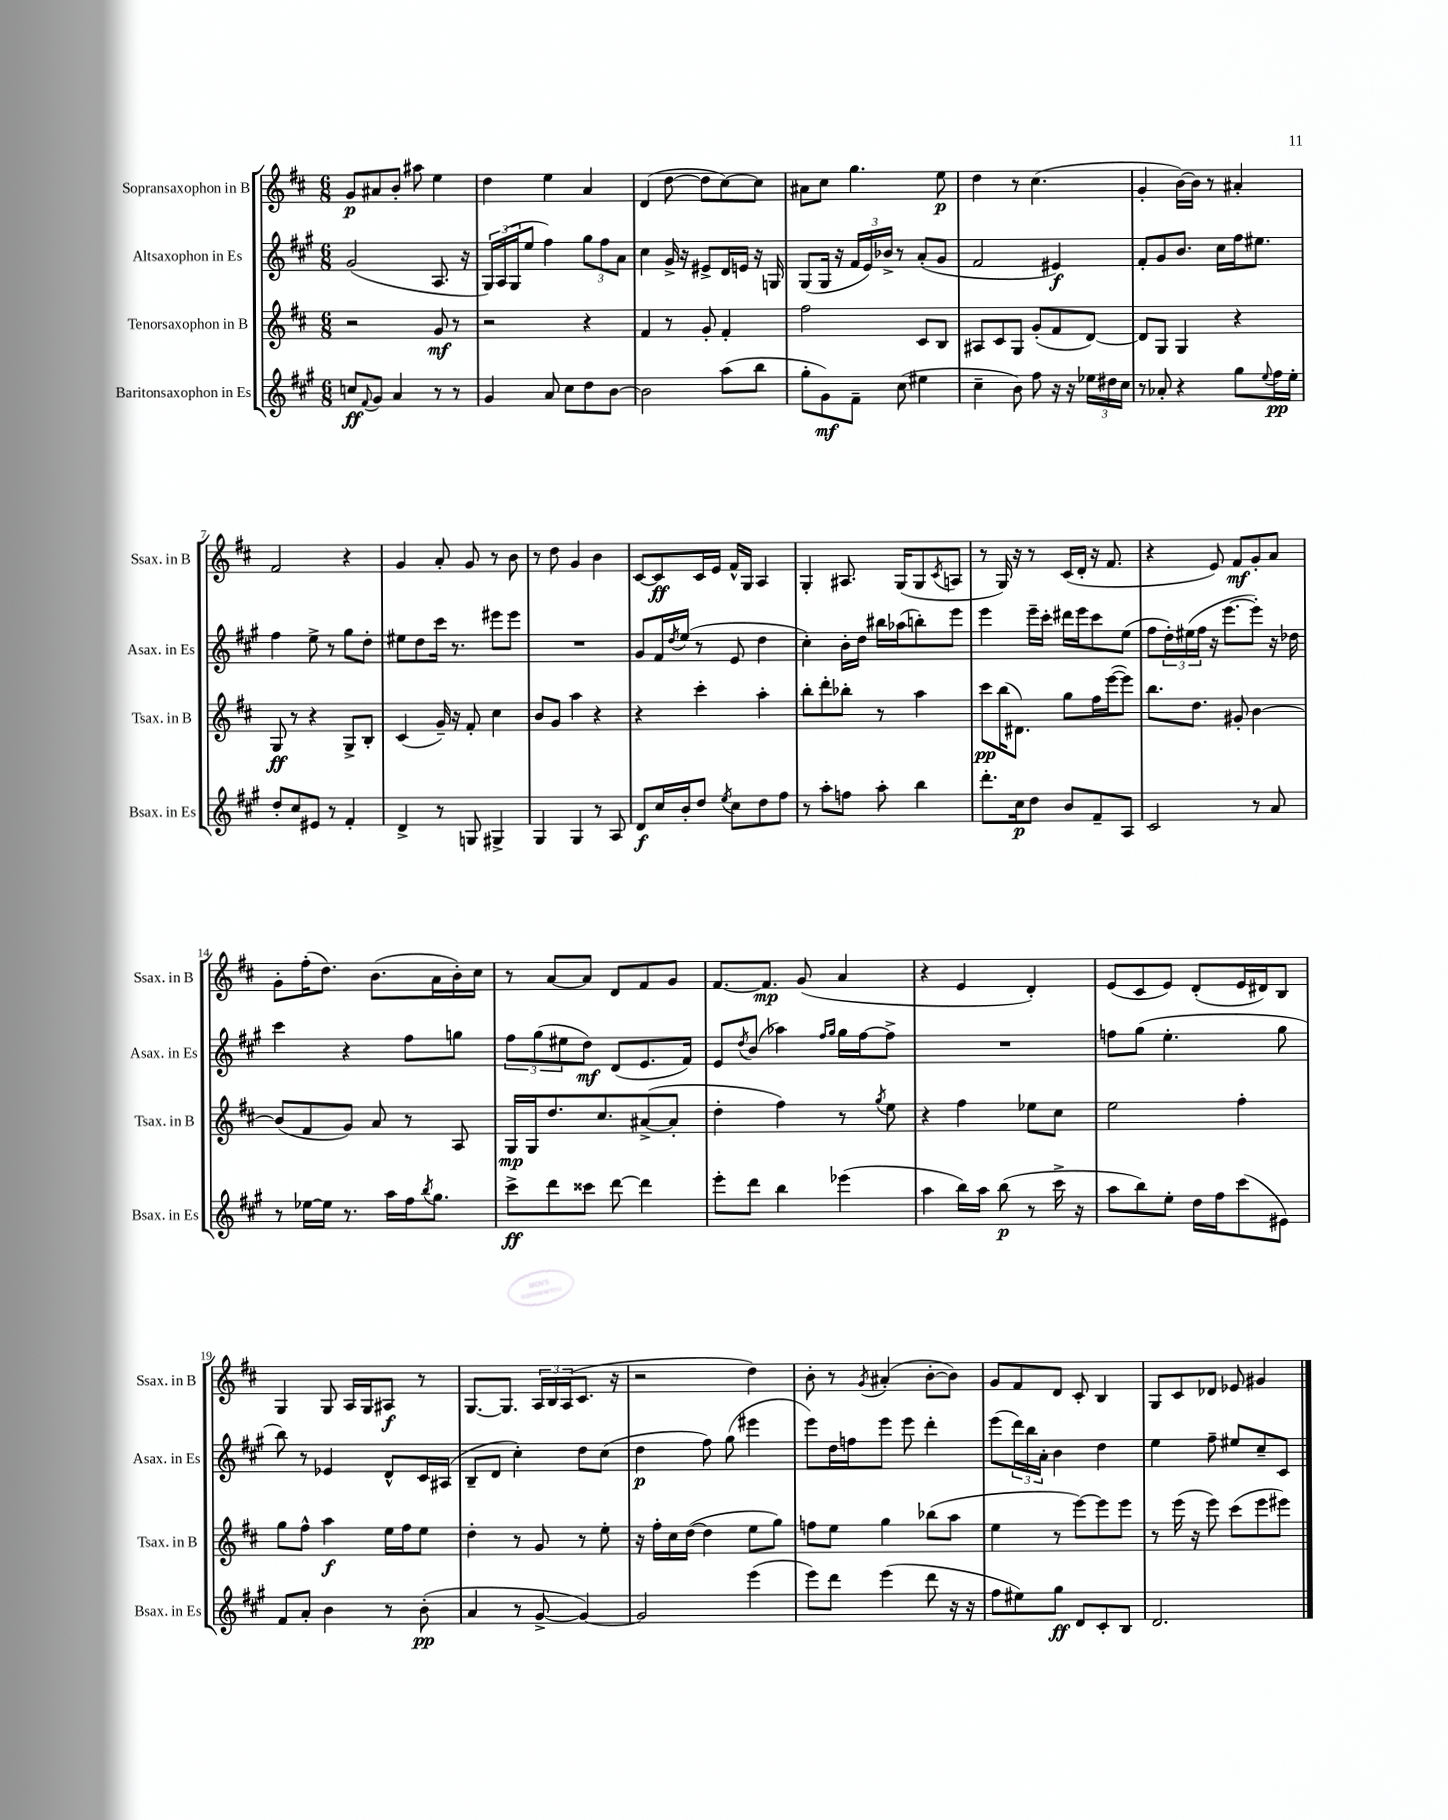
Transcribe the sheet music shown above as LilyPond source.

<<
\new StaffGroup <<
\new Staff = "s0" \with { instrumentName = "Sopransaxophon in B" shortInstrumentName = "Ssax. in B" } {
    \clef treble \key d \major \numericTimeSignature \time 6/8
    g'8\p ais'8 b'8-. ais''8 e''4 |
    d''4 e''4 a'4 |
    d'4( d''8~ d''8 cis''8~) cis''8 |
    ais'8 cis''8 g''4. e''8\p |
    d''4 r8 cis''4.( |
    g'4-. b'16~) b'16 r8 ais'4-. |
    fis'2 r4 |
    g'4 a'8-. g'8 r8 b'8 |
    r8 d''8 g'4 b'4 |
    cis'8~ cis'8\ff cis'16 e'16 fis'16-^ g16 a4 |
    g4-. ais8. g16( g8 \acciaccatura { cis'8 } a8 |
    r8 g16) r16 r8 cis'16( d'16-. r16 fis'8. |
    r4 e'8) fis'8\mf g'8-. a'8 |
    g'8-. fis''16-.( d''8.) b'8.( a'16 b'16-.) cis''16 |
    r8 a'8~ a'8 d'8 fis'8 g'8 |
    fis'8.~ fis'8.\mp g'8( a'4 |
    r4 e'4 d'4-.) |
    e'8( cis'8 e'8) d'8-.( e'16 dis'16) b8 |
    g4 g8 a16 g16 ais8\f r8 |
    g8.~ g8. \tuplet 3/2 { a16 b16 a16( } cis'8. r16 |
    r2 d''4) |
    b'8-. r8 \acciaccatura { g'8 } ais'4-.( b'8~-. b'8) |
    g'8 fis'8 d'8 cis'8-. b4 |
    g8 cis'8 des'8 ees'8 gis'4 \bar "|." |
}
\new Staff = "s1" \with { instrumentName = "Altsaxophon in Es" shortInstrumentName = "Asax. in Es" } {
    \clef treble \key a \major \numericTimeSignature \time 6/8
    gis'2( a8. r16 |
    \tuplet 3/2 { gis16) a16( gis16 } e''8 fis''4) \tuplet 3/2 { gis''8 fis''8 a'8 } |
    cis''4 gis'16-> r16 eis'8-> d'16 e'16 r16 g16 |
    gis8( gis16 r16 \tuplet 3/2 { fis'16 e'16) bes'16-> } r8 a'8-.( gis'8 |
    fis'2 eis'4\f) |
    fis'8-. gis'8 b'8. cis''16 fis''16 eis''8. |
    fis''4 e''8-> r8 gis''8 d''8-. |
    eis''8 d''8 cis'''16 r8. eis'''8 eis'''8 |
    R2. |
    gis'8 fis'16 \acciaccatura { d''8 } e''16( r8 e'8 d''4 |
    cis''4-.) b'16-. d''16 bis''16 aes''16( b''8-.) e'''8 |
    e'''4 e'''16-- cis'''16-. dis'''16 e'''16 cis'''8 e''8( |
    fis''8 \tuplet 3/2 { d''16-.) eis''16( fis''16 } r16 e'''8.~ e'''8-.) r16 des''16 |
    cis'''4 r4 fis''8 g''8 |
    \tuplet 3/2 { fis''8 gis''8( eis''8 } d''8\mf) d'8( e'8. fis'16) |
    e'8 \acciaccatura { d''8 } b'8( aes''4) \grace { fis''16 gis''16 } gis''16 fis''16~ fis''8-> |
    R2. |
    f''8 gis''8( e''4.-. gis''8 |
    b''8) r8 ees'4 d'8-^ cis'16 ais16( |
    b8-- d'8 cis''4-.) d''8 cis''8( |
    d''4\p fis''8) gis''8( eis'''4 |
    e'''8) d''16 f''16 e'''8 e'''8 d'''4-. |
    e'''8( \tuplet 3/2 { d'''16) b''16 a'16-. } b'4 d''4 |
    e''4 fis''8-- eis''8 cis''8-- cis'8 \bar "|." |
}
\new Staff = "s2" \with { instrumentName = "Tenorsaxophon in B" shortInstrumentName = "Tsax. in B" } {
    \clef treble \key d \major \numericTimeSignature \time 6/8
    r2 g'8\mf r8 |
    r2 r4 |
    fis'4 r8 g'8-. fis'4-. |
    fis''2 cis'8 b8 |
    ais8 cis'8 g8 g'8-.( fis'8 d'8~) |
    d'8 g8 g4 r4 |
    g8\ff r8 r4 g8-> b8-. |
    cis'4( g'16--) r16 fis'8-. cis''4 |
    b'8 g'8 a''4 r4 |
    r4 cis'''4-. a''4-. |
    b''8-. d'''8-. bes''8-. r8 a''4 |
    cis'''8\pp b''16( dis'8.) g''8 fis''16 e'''16~( e'''8) |
    b''8. d''8. gis'8-. b'4~ |
    b'8( fis'8 g'8) a'8 r8 a8 |
    g16\mp g16 d''8. cis''8. ais'8~->( ais'8-. |
    d''4-. fis''4) r8 \acciaccatura { g''8 } e''8 |
    r4 fis''4 ees''8 cis''8 |
    e''2 fis''4-. |
    g''8 fis''8-^ a''4\f e''16 fis''16 e''8 |
    d''4-. r8 g'8 r8 e''8-. |
    r16 fis''16-. cis''16 d''16~( d''4 e''8 g''8) |
    f''8 e''8 g''4 bes''8( a''8 |
    e''4 r8 e'''8~) e'''8 e'''8 |
    r8 e'''16( r16 e'''8) cis'''8( e'''8 eis'''8) \bar "|." |
}
\new Staff = "s3" \with { instrumentName = "Baritonsaxophon in Es" shortInstrumentName = "Bsax. in Es" } {
    \clef treble \key a \major \numericTimeSignature \time 6/8
    c''8\ff \appoggiatura { fis'8 } gis'8 a'4 r8 r8 |
    gis'4 a'8 cis''8 d''8 b'8~ |
    b'2 a''8( b''8 |
    gis''8-. gis'8\mf) fis'8-- cis''8( eis''4 |
    cis''4-- b'8) fis''8 r16 r16 \tuplet 3/2 { ees''16 dis''16 cis''16 } |
    r8 aes'8-. r4 gis''8 \appoggiatura { e''8 } fis''16\pp e''16-. |
    d''8-. cis''8 eis'8 r8 fis'4-. |
    d'4-> r8 g8 gis4-> |
    gis4 gis4 r8 a8 |
    d'8\f cis''16 b'16-. d''8 \acciaccatura { e''8 } cis''8 d''8 fis''8 |
    r8 a''8-. f''8 a''8-. b''4 |
    d'''8.-. cis''16\p d''8 b'8 fis'8-- a8 |
    cis'2 r8 a'8 |
    r8 ees''16~ ees''16 r8. a''16 fis''16 \acciaccatura { b''8 } gis''8. |
    cis'''8->\ff d'''8 cisis'''8 d'''8~ d'''4 |
    e'''8-. d'''8 b''4 ees'''4( |
    a''4 b''16) a''16 b''8\p( r8 cis'''16-> r16 |
    a''8 b''8) e''8-. d''16 fis''16 cis'''8( eis'8) |
    fis'8 a'8-. b'4 r8 b'8-.\pp( |
    a'4 r8 gis'8~-> gis'4~) |
    gis'2 e'''4( |
    e'''8) d'''8 e'''4( d'''8 r16 r16 |
    fis''8 eis''8) gis''8\ff d'8 cis'8-. b8 |
    d'2. \bar "|." |
}
>>
>>
